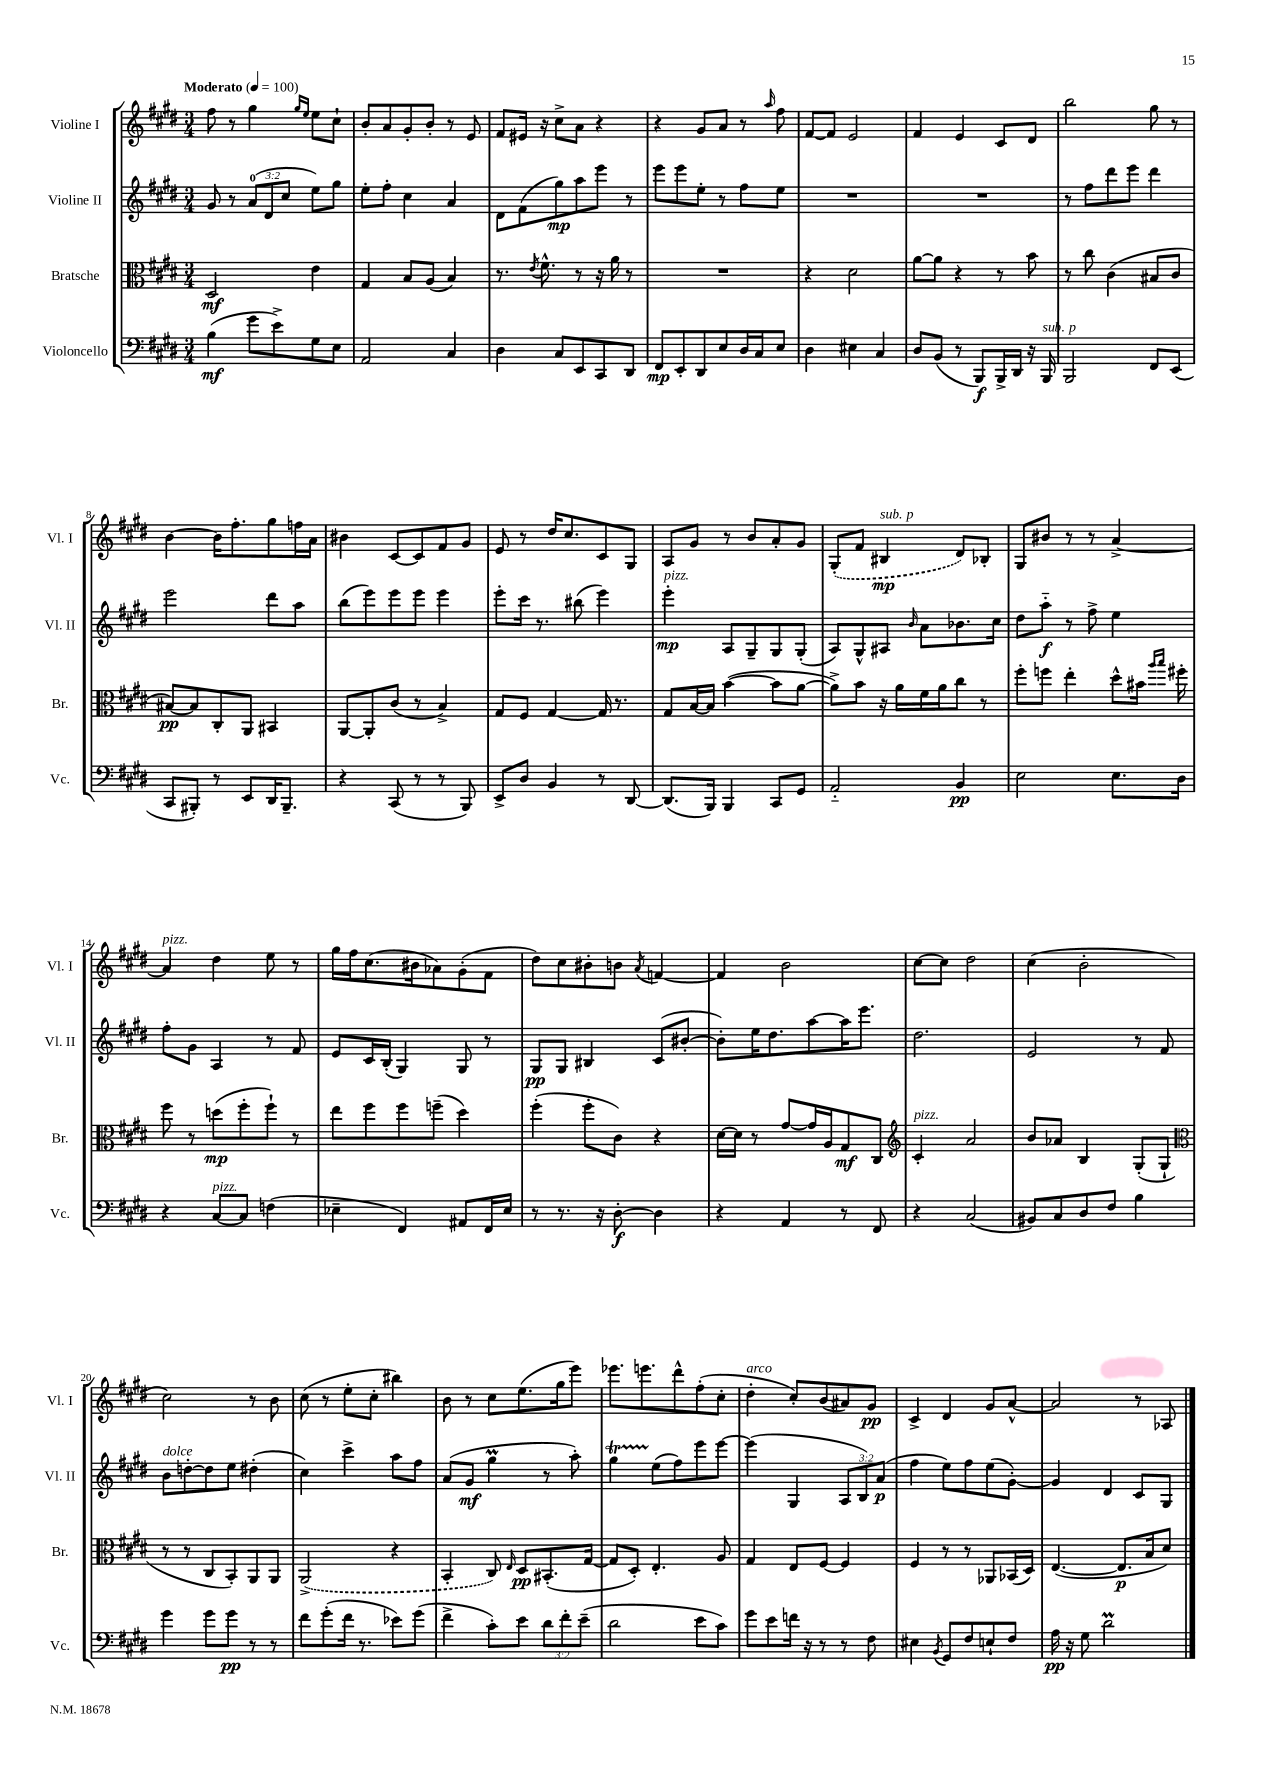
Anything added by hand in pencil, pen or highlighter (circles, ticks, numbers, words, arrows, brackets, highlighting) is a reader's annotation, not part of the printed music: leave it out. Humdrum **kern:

**kern	**kern	**kern	**kern
*staff4	*staff3	*staff2	*staff1
*clefF4	*clefC3	*clefG2	*clefG2
*k[f#c#g#d#]	*k[f#c#g#d#]	*k[f#c#g#d#]	*k[f#c#g#d#]
*M3/4	*M3/4	*M3/4	*M3/4
*MM100	*MM100	*MM100	*MM100
(4B	2D#	8g#	8ff#
.	.	8r	8r
8g#	.	(12a	4gg#
.	.	12d#	.
8e^)	.	.	.
.	.	12cc#	.
.	.	.	16qqgg#
.	.	.	16qqee
8G#	4e	8ee)	8ee
8E	.	8gg#	8cc#`
=	=	=	=
2AA	4G#	8ee'	8b'
.	.	8ff#'	8a
.	8B	4cc#	8g#'
.	(8A	.	8b'
4C#	4B)	4a	8r
.	.	.	8e
=	=	=	=
4D#	8.r	8d#	8f#
.	.	(8f#	16e#
.	8qe	.	.
.	8.f#^^	.	16r
8C#	.	8gg#)	8cc#^
8EE	8r	8aa	8a
8CC#	16r	8eee	4r
.	16a	.	.
8DD#	8r	8r	.
=	=	=	=
8FF#	2.r	8eee	4r
8EE'	.	8eee	.
8DD#	.	8ee'	8g#
8E	.	8r	8a
16D#	.	8ff#	8r
16C#	.	.	.
.	.	.	16qqaa
8E	.	8ee	8ff#
=	=	=	=
4D#	4r	2.r	[8f#
.	.	.	8f#]
4E#	2d#	.	2e
4C#	.	.	.
=	=	=	=
8D#	[8a	2.r	4f#
(8BB	8a]	.	.
8r	4r	.	4e
8BBB)	.	.	.
16BBB^	8r	.	8c#
16DD#	.	.	.
16r	8b	.	8d#
16BBB	.	.	.
=	=	=	=
2BBB	8r	8r	2bb
.	8cc#	8ff#	.
.	(4c#	8ddd#	.
.	.	8eee	.
8FF#	8B#	4ddd#	8gg#
(8EE	8c#	.	8r
=	=	=	=
8CC#	[8B#)	2eee	[4b
8BBB#')	8B#]	.	.
8r	8C#'	.	16b]
.	.	.	8.ff#'
8EE	8AA	.	.
16DD#	4BB#	8ddd#	8gg#
8.BBB#~	.	.	.
.	.	8aa	16ff
.	.	.	16a
=	=	=	=
4r	[8AA	(8bb	4b#
.	8AA']	8eee)	.
(8CC#	(8c#	8eee	[8c#
8r	8r	8eee	8c#]
8r	4B^)	4eee	8f#
8BBB)	.	.	8g#
=	=	=	=
8EE^	8G#	8eee'	8e
8D#	8F#	16ccc#	8r
.	.	8.r	.
4BB	[4G#	.	16dd#
.	.	.	8.cc#
.	.	(8bb#	.
8r	16G#]	4eee)	8c#
.	8.r	.	.
[8DD#	.	.	8G#
=	=	=	=
(8.DD#]	8G#	4eee'	8A
.	[16B	.	8g#
16BBB)	16B]	.	.
4BBB	([4b	8A	8r
.	.	8G#~	8b
8CC#	8b]	8G#	8a'
8GG#	[8a	(8G#'	8g#
=	=	=	=
2AA'~	8a^])	8A)	(8G#'
.	8b	8G#^^	8f#
.	16r	8A#	4B#
.	16a	.	.
.	.	16qqb	.
.	16f#	8a	.
.	16a	.	.
4BB	8cc#	8.b-	8d#)
.	8r	.	8B-'
.	.	16cc#	.
=	=	=	=
2E	8ff#'	8dd#	8G#
.	8ff	8aa'~	8b#
.	4ee'	8r	8r
.	.	8ff#^	8r
8.E	8dd#^^	4ee	[4a^
.	16b#	.	.
.	16qqaa	.	.
.	16qqbb	.	.
16D#	16ff#'	.	.
=	=	=	=
4r	8ff#	8ff#'	4a]
.	8r	8g#	.
[8C#	(8dd	4A	4dd#
8C#]	8ff#'	.	.
(4F	8ff#`)	8r	8ee
.	8r	8f#	8r
=	=	=	=
4E-~	8ee	8e	16gg#
.	.	.	16ff#
.	8ff#	16c#	(8.cc#
.	.	(16B'	.
4FF#)	8ff#	4G#)	.
.	.	.	16b#
.	(8ff~	.	8a-)
8AA#	4dd#)	8G#	(8g#'
16FF#	.	8r	8f#
16E-	.	.	.
=	=	=	=
8r	(4ff#'	8G#	8dd#)
8.r	.	8G#	8cc#
.	8ff#'	4B#	8b#'
16r	.	.	.
[8D#'	8c#)	.	8b
.	.	.	8qa
4D#]	4r	(8c#	[4f
.	.	[8b#'	.
=	=	=	=
4r	[16d#	8b#'])	4f]
.	16d#]	.	.
.	8r	16ee	.
.	.	8.dd#	.
4AA	[8g#	.	2b
.	16g#]	[8aa	.
.	16A	.	.
8r	8G#	16aa]	.
.	.	8.eee	.
8FF#	8C#	.	.
=	=	=	=
*	*clefG2	*	*
4r	4c#'	2.dd#	[8cc#
.	.	.	8cc#]
(2C#	2a	.	2dd#
=	=	=	=
8BB#)	8b	2e	(4cc#
8C#	8a-	.	.
8D#	4B	.	2b'
8F#	.	.	.
4B	(8G#'	8r	.
.	8G#`	8f#	.
=	=	=	=
*	*clefC3	*	*
4g#	8r	8b	2cc#)
.	8r	[8dd'	.
8g#	8C#	8dd]	.
8g#	8BB')	8ee	.
8r	8AA	(4dd#'	8r
8r	8AA	.	8b
=	=	=	=
8f#	(2AA^	4cc#)	(8cc#
(8g#'	.	.	8r
16f#	.	4ccc#^	8ee'
8.r	.	.	.
.	.	.	8cc#'
8e-)	4r	8aa	4bb#)
(8g#	.	8ff#	.
=	=	=	=
4f#^	4BB'	(8a	8b
.	.	8g#	8r
8c#')	8C#)	4gg#	8cc#
.	16qqE	.	.
8e	8D#	.	(8.ee
12d#	(8.BB#'	8r	.
.	.	.	16gg#
12f#'	.	.	.
.	.	8aa')	8eee)
(12e~	.	.	.
.	[16G#	.	.
=	=	=	=
2d#	8G#]	4gg#	8.eee-
.	8D#')	.	.
.	.	.	8.eee
.	4.E'	(8ee	.
.	.	8ff#)	8ddd#^^
8e	.	8eee	(8ff#'
8c#)	8A	[8eee	8cc#'
=	=	=	=
8g#	4G#	(4eee]	4dd#'
8e	.	.	.
16f	8E	4G#	8cc#')
16r	.	.	.
8r	[8F#	.	(8b
8r	4F#]	12A	8a#)
.	.	12B)	.
8F#	.	.	8g#
.	.	(12a	.
=	=	=	=
4E#	4F#	4ff#	4c#^
8qBB	.	.	.
8GG#	8r	8ee)	4d#
8F#	8r	8ff#	.
8E`	8AA-	(8ee	8g#
8F#	(16BB-	[8g#')	[8a^^
.	16D#)	.	.
=	=	=	=
16A	([4.E	4g#]	2a]
16r	.	.	.
8G#	.	.	.
2d#	.	4d#	.
.	8.E]	.	.
.	.	8c#	8r
.	16B	.	.
.	8d#)	8G#	8A-
==	==	==	==
*-	*-	*-	*-
